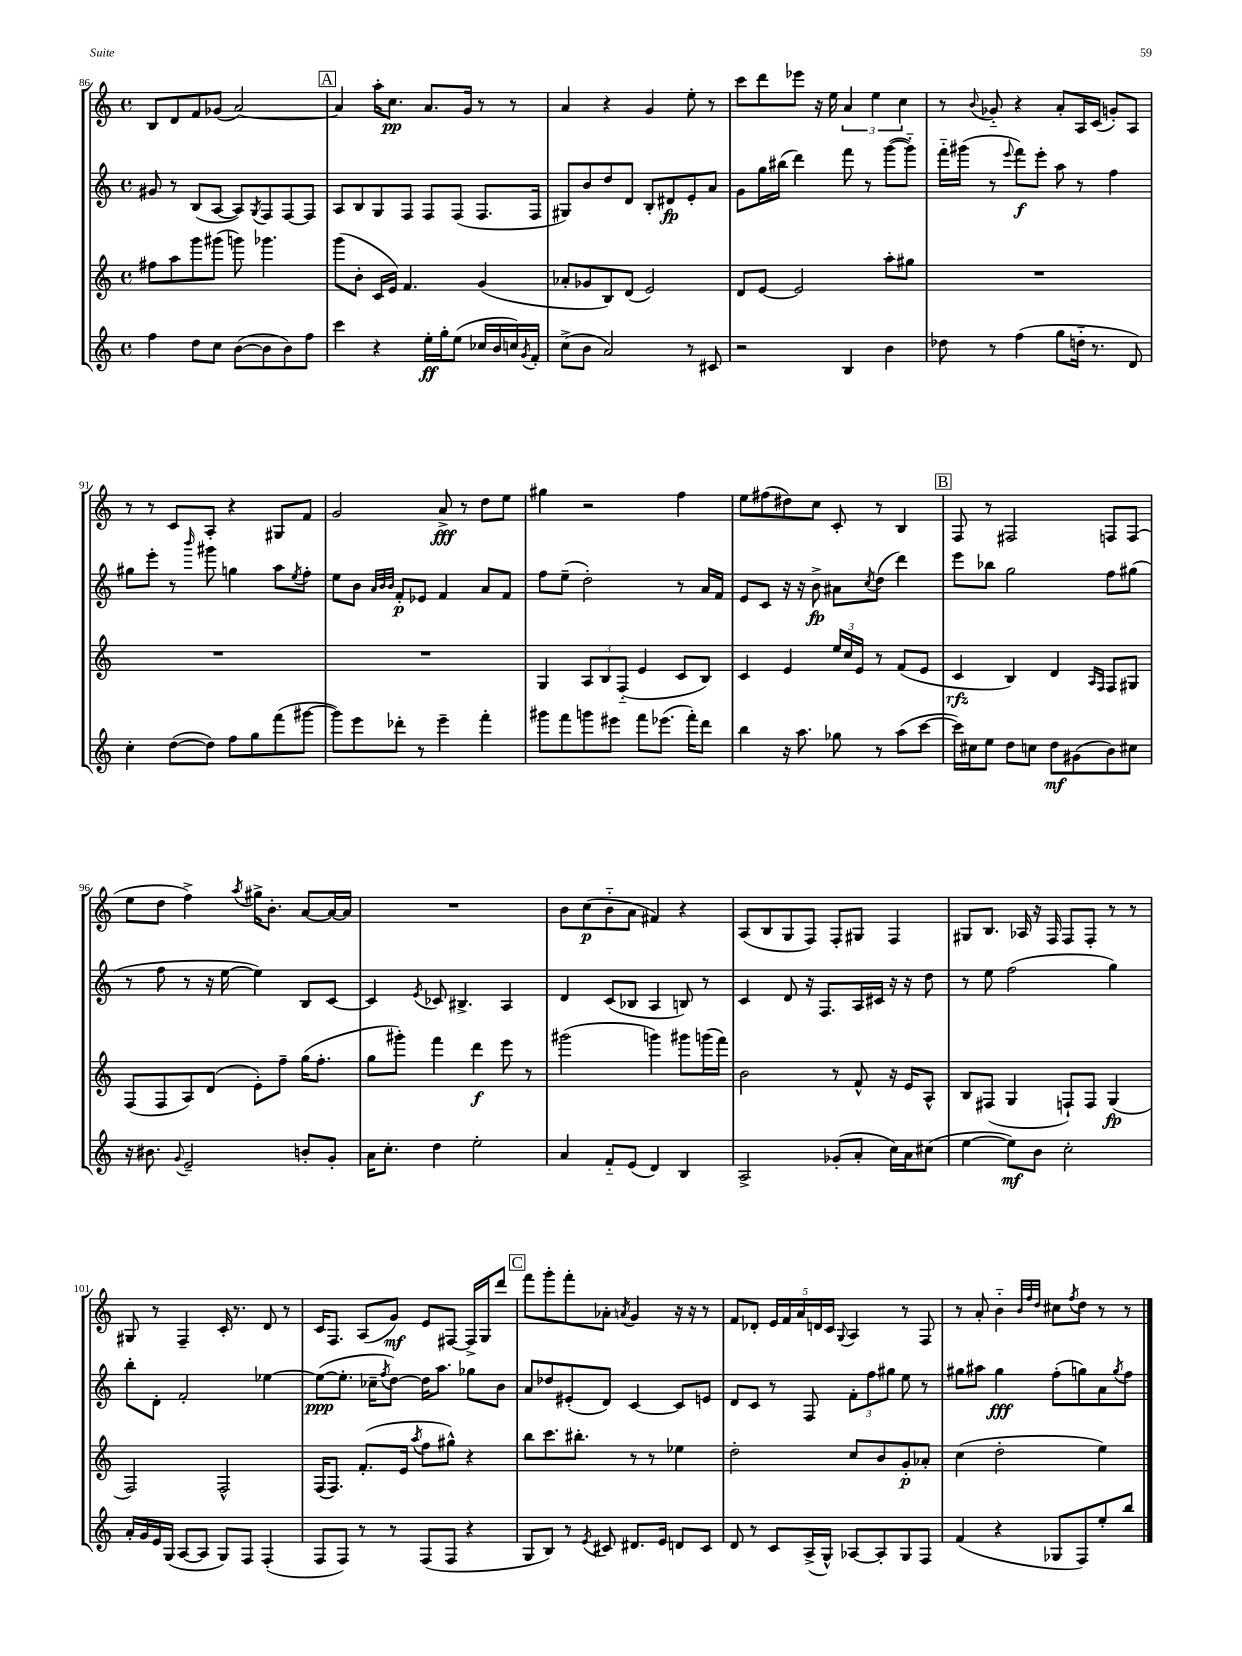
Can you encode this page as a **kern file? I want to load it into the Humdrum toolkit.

**kern	**kern	**kern	**kern
*staff4	*staff3	*staff2	*staff1
*clefG2	*clefG2	*clefG2	*clefG2
*k[]	*k[]	*k[]	*k[]
*M4/4	*M4/4	*M4/4	*M4/4
*met(c)	*met(c)	*met(c)	*met(c)
4ff\	8ff#\L	8g#/	8B/L
.	8aa\	8r	8d/
8dd\L	8ggg\	(8B/L	8f/
8cc\J	(8ggg#\J	[8A/J	(8g-/J
([8b\L	8ggg\)	8A/]L)	[2a/)
.	.	8qG/	.
8b\]	4.ggg-\	8F/	.
8b\)	.	[8F/	.
8ff\J	.	8F/]J	.
=	=	=	=
4ccc\	(8ggg\L	8A/L	4a/]
.	8b'\J	8B/	.
4r	16c/LL	8G/	16aa'\LK
.	16e/JJ)	.	8.cc\J
.	4.f/	8F/J	.
16ee'\LL	.	8F/L	8.a/L
16gg'\J	.	.	.
(8ee\J	.	(8F/J	.
.	.	.	16g/Jk
16cc-/LL	(4g/	8.F/L	8r
16b/	.	.	.
16cc/)	.	.	8r
8qg/	.	.	.
16f'/JJ	.	16F/Jk	.
=	=	=	=
(8cc^\L	8a-'/L	8G#/L)	4a/
8b\J	8g-/	8b/	.
2a/)	8B/)	8dd/	4r
.	(8d/J	8d/J	.
.	2e/)	8B'/L	4g/
.	.	8d#/	.
8r	.	8e'/	8ee'\
8c#/	.	8a/J	8r
=	=	=	=
2r	8d/L	8g\L	8ccc\L
.	[8e/J	16gg\L	8ddd\
.	.	(16bb#\JJ	.
.	2e/]	4ddd\)	8eee-\J
.	.	.	16r
.	.	.	16ee\
4B/	.	8fff\	6a/
.	.	8r	.
.	.	.	6ee\
4b\	8aa'\L	([8ggg\L	.
.	.	.	6cc\
.	8gg#\J	8ggg'~\]J)	.
=	=	=	=
8dd-\	1r	16fff'~\LL	8r
.	.	(16ggg#\JJ	.
.	.	.	8qqb/
8r	.	8r	8g-'~/
.	.	8qqeee/	.
(4ff\	.	8fff\L)	4r
.	.	8eee'\J	.
8gg\L	.	8aa\	8a'/L
16dd'~\Jk	.	8r	16A/L
8.r	.	.	(16c/JJ
.	.	4ff\	8g'/L)
8d/)	.	.	8A/J
=	=	=	=
4cc'\	1r	8gg#\L	8r
.	.	8eee'\J	8r
([8dd\L	.	8r	8c/L
.	.	16qqbbb/	.
8dd\]J)	.	8ggg#\	8A'/J
8ff\L	.	4gg\	4r
8gg\	.	.	.
(8fff\	.	8aa\L	8G#/L
.	.	8qee/	.
[8ggg#\J	.	8ff'\J	8f/J
=	=	=	=
8ggg#\]L)	1r	8ee\L	2g/
8eee\	.	8b\J	.
.	.	32qqa/LLL	.
.	.	32qqb/	.
.	.	32qqb/JJJ	.
8ddd-'\J	.	8f'/L	.
8r	.	8e-/J	.
4eee~\	.	4f/	8a^/
.	.	.	8r
4fff'\	.	8a/L	8dd\L
.	.	8f/J	8ee\J
=	=	=	=
8ggg#\L	4G/	8ff\L	4gg#\
8fff\	.	(8ee~\J	.
8ggg\	12A/L	2dd'\)	2r
.	12B/	.	.
8eee#\J	.	.	.
.	(12F'~/J	.	.
8fff\L	4e/	.	.
(8.eee-\J	.	.	.
.	8c/L	8r	4ff\
16fff'\LK)	.	.	.
8ddd\J	8B/J)	16a/LL	.
.	.	16f/JJ	.
=	=	=	=
4bb\	4c/	8e/L	8ee\L
.	.	8c/J	(8ff#\
16r	4e/	16r	8dd#\)
8.aa\	.	16r	.
.	.	8b^\	8cc\J
8gg-\	24ee/LL	8a#\L	8c'/
.	24cc/	.	.
.	24e/JJ	.	.
.	.	8qcc/	.
8r	8r	(8dd\J	8r
(8aa\L	(8f/L	4ddd\)	4B/
[8ccc\J	8e/J	.	.
=	=	=	=
16ccc\]LL)	4c/	8eee\L	8F/
16cc#\J	.	.	.
8ee\J	.	8bb-\J	8r
8dd\L	4B/)	2gg\	2F#/
8cc\J	.	.	.
8dd\L	4d/	.	.
(8g#\	.	.	.
.	16qqA/LL	.	.
.	16qqF/JJ	.	.
8b\)	8F/L	8ff\L	8F/L
8cc#\J	8G#/J	(8gg#\J	(8F/J
=	=	=	=
16r	(8F/L	8r	8ee\L
8.b#\	.	.	.
.	8F/	8ff\	8dd\J
8qqg/	.	.	.
2e~/	8A/)	8r	4ff^\)
.	(8d/J	16r	.
.	.	[16ee\	.
.	.	.	8qaa/
.	8e'\L)	4ee\])	16gg#^\LK
.	.	.	8.b'\J
.	8ff~\J	.	.
8b'/L	(16gg\LK	8B/L	[8a/L
.	8.ff'\J	.	.
8g'/J	.	[8c/J	16a/_L
.	.	.	16a/]JJ
=	=	=	=
16a\LK	8gg\L	4c/]	1r
8.cc'\J	.	.	.
.	8ggg#'\J)	.	.
.	.	8qe/	.
4dd\	4fff\	8c-/	.
.	.	4.B#^/	.
2ee'\	4ddd\	.	.
.	8eee\	4A/	.
.	8r	.	.
=	=	=	=
4a/	(2ggg#\	4d/	8b\L
.	.	.	(8cc\
8f'~/L	.	(8c/L	8b'~\
(8e/J	.	8B-/J	8a\J
4d/)	4ggg\)	4A/	4f#/)
4B/	8ggg#\L	8B/)	4r
.	(16ggg\L	8r	.
.	16fff\JJ)	.	.
=	=	=	=
2A^/	2b\	4c/	(8A/L
.	.	.	8B/
.	.	8d/	8G/
.	.	16r	8F/J)
.	.	8.F/L	.
(8g-'/L	8r	.	8F'/L
8a'/J	8f^^/	16A/L	8G#/J
.	.	16c#/JJ	.
16cc\LL)	16r	16r	4F/
16a\J	16e/LK	16r	.
(8cc#\J	8A^^/J	8dd\	.
=	=	=	=
[4ee\	8B/L	8r	8G#/L
.	(8F#/J	8ee\	8.B/J
8ee\]L)	4G/	(2ff\	.
.	.	.	16A-/
8b\J	.	.	16r
.	.	.	16F/
2cc'\	8F`/L)	.	8F/L
.	8F/J	.	8F'/J
.	(4G/	4gg\)	8r
.	.	.	8r
=	=	=	=
16a'/LL	2F/)	8bb'\L	8G#/
16g/	.	.	.
16e/	.	8d'\J	8r
(16G/JJ	.	.	.
[8A/L	.	2f'/	4F~/
8A/]J	.	.	.
8G/L)	2F^^/	.	16c'/
.	.	.	8.r
8F/J	.	.	.
(4F'/	.	[4ee-\	8d/
.	.	.	8r
=	=	=	=
8F/L	(16F/LK	(8ee-\_L	16c/LK
.	8.F/J)	.	8.F/J
8F/J)	.	8.ee-'\]J	.
8r	(8.f'/L	.	(8A/L
.	.	16cc-~\LK	.
.	.	8qff/	.
8r	.	[8dd\J)	8g/J)
.	16e/Jk	.	.
.	8qaa/	.	.
(8F/L	8ff\L	16dd\]LK	8e/L
.	.	8.aa\J	.
8F/J	8gg#^^\J)	.	[8F#/J
4r	4r	8gg-\L	16F#^/]LL
.	.	.	16G/J
.	.	8b\J	8ddd/J
=	=	=	=
8G/L	8bb\L	8a/L	8fff\L
8B/J)	8.ccc\	8dd-/	8ggg'\
8r	.	(8e#'/	8fff'\
.	8.bb#'\J	.	.
8qe/	.	.	.
8c#/	.	8d/J)	8a-'\J
.	.	.	8qa/
8.d#/L	8r	[4c/	4g/
.	8r	.	.
16e/Jk	.	.	.
8d/L	4ee-\	8c/]L	16r
.	.	.	16r
8c#/J	.	8e/J	8r
=	=	=	=
8d/	2dd'\	8d/L	8f/L
8r	.	8c/J	8d-'/J
8c/L	.	8r	20e/LL
.	.	.	20f/
.	.	.	20a/
(16A^/L	.	8F/	.
.	.	.	20d/
16G^^/JJ)	.	.	.
.	.	.	20c/JJ
.	.	.	8qqG/
[8A-/L	8cc/L	12f'\L	4A/
.	.	12ff\	.
8A-'/]	8b/	.	.
.	.	12gg#\J	.
8G/	8g'/	8ee\	8r
8F/J	8a-'/J	8r	8F/
=	=	=	=
(4f/	(4cc\	8gg#\L	8r
.	.	8aa#\J	8a'/
4r	2dd'\	4gg#\	4b'~\
.	.	.	32qqb/LLL
.	.	.	32qqff/
.	.	.	32qqdd/JJJ
8G-/L	.	(8ff'\L	8cc#\L
.	.	.	8qff/
8F/)	.	8gg\)	8dd\J
8ee'/	4ee\)	8a\	8r
.	.	8qgg/	.
8bb/J	.	8ff\J	8r
==	==	==	==
*-	*-	*-	*-
